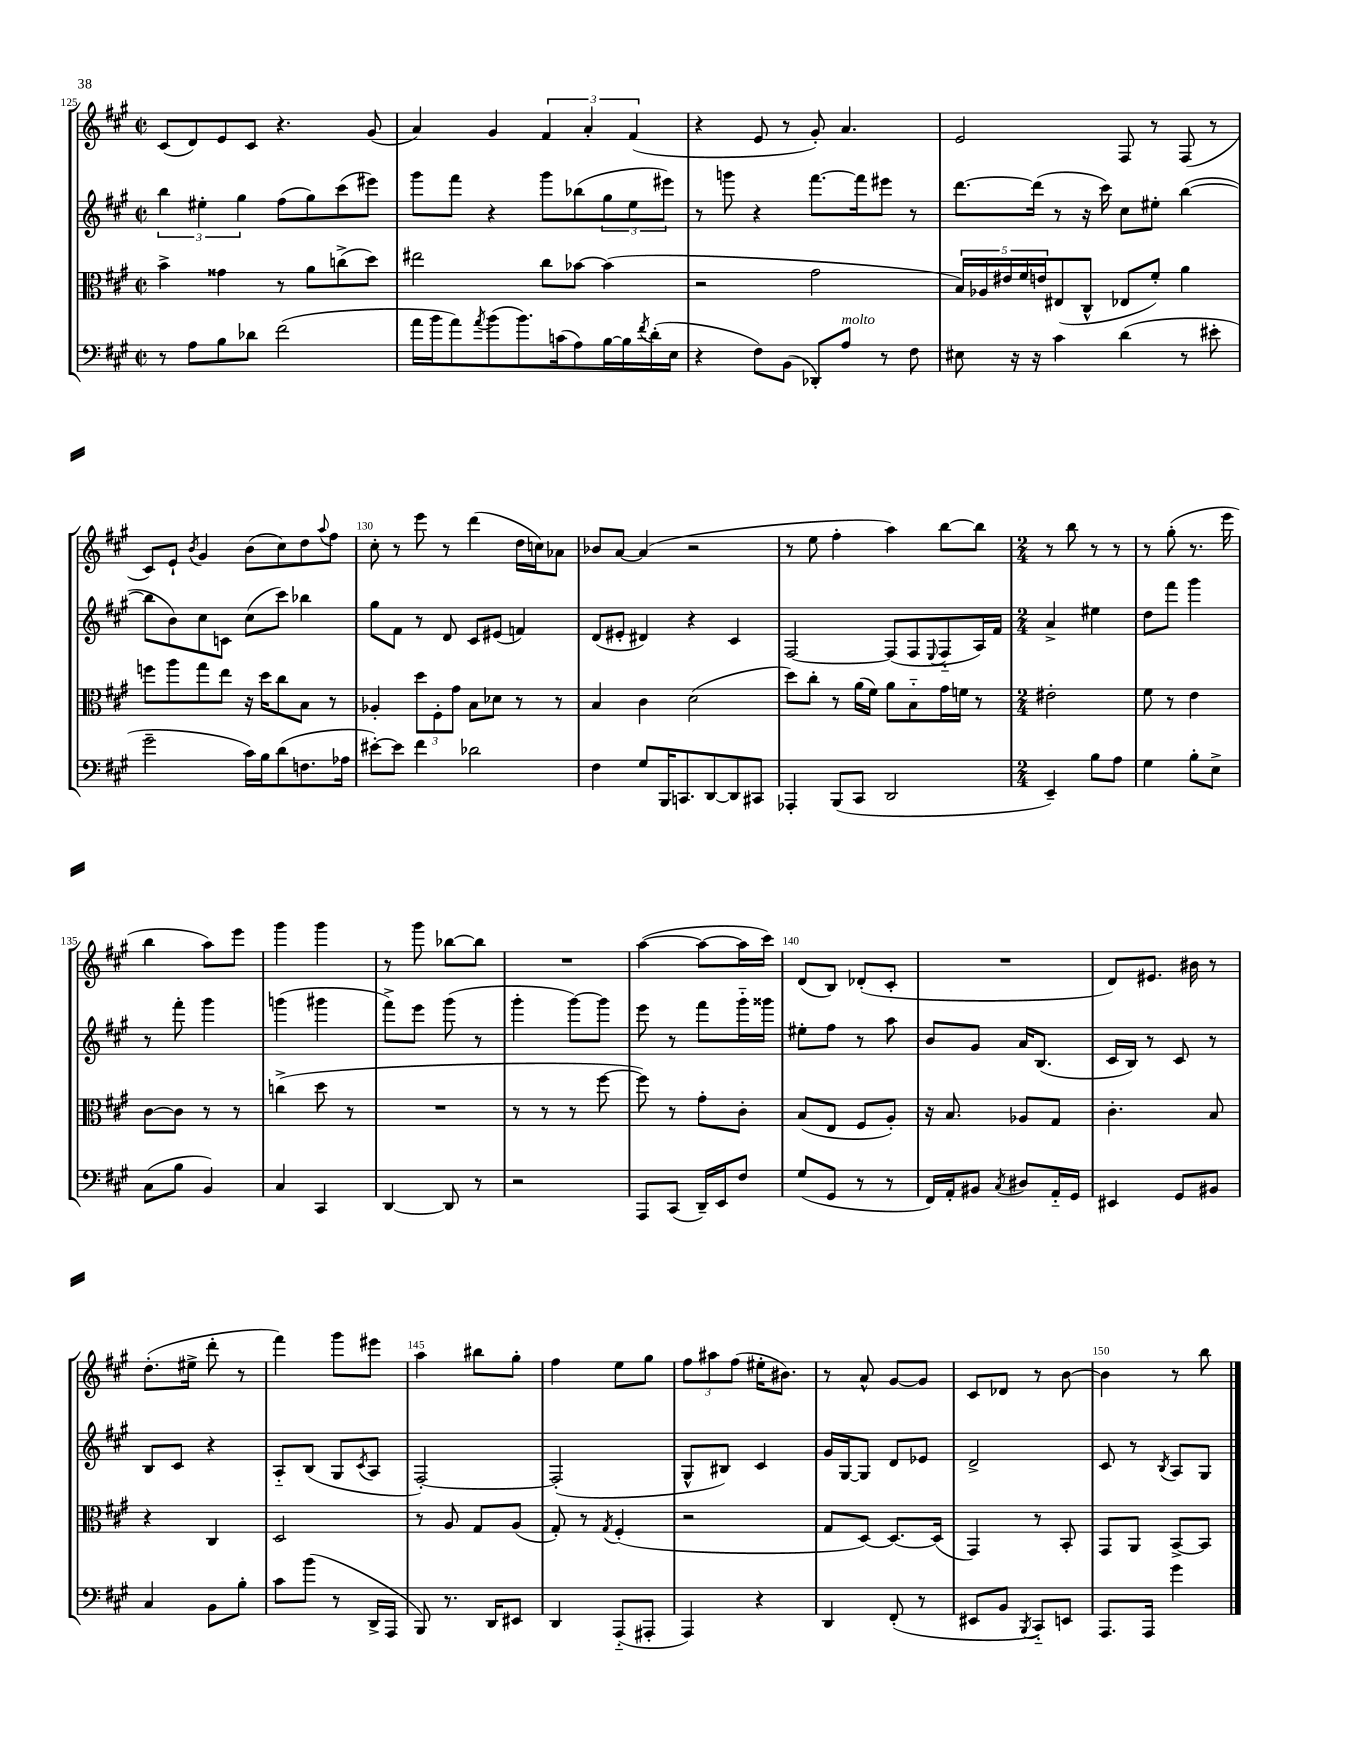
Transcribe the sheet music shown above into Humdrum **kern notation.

**kern	**kern	**kern	**kern
*staff4	*staff3	*staff2	*staff1
*clefF4	*clefC3	*clefG2	*clefG2
*k[f#c#g#]	*k[f#c#g#]	*k[f#c#g#]	*k[f#c#g#]
*M2/2	*M2/2	*M2/2	*M2/2
*met(c|)	*met(c|)	*met(c|)	*met(c|)
8r	4b^\	6bb\	(8c#/L
8A\L	.	.	8d/)
.	.	6ee#'\	.
8B\	4g##\	.	8e/
.	.	6gg#\	.
8d-\J	.	.	8c#/J
(2f#\	8r	(8ff#\L	4.r
.	8a\L	8gg#\)	.
.	(8cc^\	(8ccc#\	.
.	8dd\J)	8eee#\J)	(8g#/
=	=	=	=
16a\LL	2ee#\	8ggg#\L	4a/)
16b\J	.	.	.
8a\)	.	8fff#\J	.
8qa/	.	.	.
(8b\	.	4r	4g#/
8.b\)	.	.	.
.	8cc#\L	8ggg#\L	6f#/
(16c\k	.	.	.
8A\)	[8b-\J	(8bb-\	.
.	.	.	6a'/
[16B\L	(4b-\]	12gg#\	.
16B\]	.	.	.
.	.	12ee\	(6f#/
8qf#/	.	.	.
(16d'\	.	.	.
.	.	12eee#\J)	.
16E\JJ	.	.	.
=	=	=	=
4r	2r	8r	4r
.	.	8ggg\	.
8F#\L)	.	4r	8e/
(8BB\J	.	.	8r
8DD-'/L)	2g#\	[8.fff#\L	8g#'/)
8A/J	.	.	4.a/
.	.	16fff#\]k	.
8r	.	8eee#\J	.
8F#\	.	8r	.
=	=	=	=
8E#\	20B/LL)	[8.ddd\L	2e/
.	20A-/	.	.
.	20e#/	.	.
16r	.	.	.
.	20f#/	.	.
16r	.	(16ddd\]Jk	.
.	20e/J	.	.
4c#\	(8E#/	8r	.
.	8C#^^/J	16r	.
.	.	16ccc#\)	.
(4d\	8E-/L	8cc#\L	8F#/
.	8f#'/J)	8ee#'\J	8r
8r	4a\	([4bb\	(8F#/
8e#'\	.	.	8r
=	=	=	=
2g#~\	8ff\L	8bb\]L	8c#/L)
.	8aa\	8b\)	8e`/J
.	.	.	8qb/
.	8gg#\	8cc#\	4g#/
.	8ee\J	8c\J	.
16c#\LL)	16r	(8cc#\L	(8b\L
16B\J	16dd\LK	.	.
(8d\	8cc#\	8ccc#\J)	8cc#\)
8.F\	8B\J	4bb-\	8dd\
.	.	.	8qqaa/
.	8r	.	8ff#\J
16A-\Jk	.	.	.
=	=	=	=
[8e#'\L)	4A-'/	8gg#\L	8cc#'\
8e#\]J	.	8f#\J	8r
4f#\	12dd\L	8r	8eee\
.	12F#'\	.	.
.	.	8d/	8r
.	12g#\J	.	.
2d-\	8B\L	8c#/L	(4ddd\
.	8d-\J	(8e#/J	.
.	8r	4f/)	16dd\LL
.	.	.	16cc\J)
.	8r	.	8a-\J
=	=	=	=
4F#\	4B/	(8d/L	8b-/L
.	.	8e#'/J	[8a/J
8G#/L	4c#\	4d#/)	(4a/]
16BBB/K	.	.	.
8.CC/	.	.	.
.	(2d\	4r	2r
[8DD/	.	.	.
8DD/]	.	4c#/	.
8CC#/J	.	.	.
=	=	=	=
4AAA-'/	8dd\L)	[2F#/	8r
.	8cc#'\J	.	8ee\
(8BBB/L	8r	.	4ff#'\
8CC#/J	(16a\LL	.	.
.	16f#\JJ)	.	.
2DD/	8a\L	(8F#/]L	4aa\)
.	8B'~\	8F#/	.
.	.	8qqE/	.
.	16g#\L	8F#'~/	[8bb\L
.	16f\JJ	.	.
.	8r	16A/L)	8bb\]J
.	.	16f#/JJ	.
=	=	=	=
*M2/4	*M2/4	*M2/4	*M2/4
4EE~/)	2e#'\	4a^/	8r
.	.	.	8bb\
8B\L	.	4ee#\	8r
8A\J	.	.	8r
=	=	=	=
4G#\	8f#\	8dd\L	8r
.	8r	8fff#\J	(8gg#'\
8B'\L	4e\	4ggg#\	8.r
8E^\J	.	.	.
.	.	.	16eee\
=	=	=	=
(8C#\L	[8c#\L	8r	4bb\
8B\J	8c#\]J	8fff#'\	.
4BB/)	8r	4ggg#\	8aa\L)
.	8r	.	8eee\J
=	=	=	=
4C#/	(4cc^\	(4ggg\	4ggg#\
4CC#/	8dd\	4ggg#\	4ggg#\
.	8r	.	.
=	=	=	=
[4DD/	2r	8fff#^\L)	8r
.	.	8eee\J	8ggg#\
8DD/]	.	(8ggg#\	[8bb-\L
8r	.	8r	8bb-\]J
=	=	=	=
2r	8r	4ggg#'\	2r
.	8r	.	.
.	8r	[8ggg#\L)	.
.	[8ff#\	8ggg#\]J	.
=	=	=	=
8AAA/L	8ff#\])	8eee\	([4aa\
(8CC#/J	8r	8r	.
16DD~/LL)	8g#'\L	8fff#\L	8aa\_L
16EE/J	.	.	.
8F#/J	8c#'\J	16ggg#'~\L	16aa\]L
.	.	16ggg##\JJ	16ccc#\JJ)
=	=	=	=
(8G#/L	(8B/L	8ee#'\L	(8d/L
8GG#/J	8E/J	8ff#\J	8B/J)
8r	8F#/L	8r	(8d-'/L
8r	8A'/J)	8aa\	8c#'/J
=	=	=	=
16FF#/LL)	16r	8b/L	2r
16AA'/J	8.B/	.	.
8BB#/J	.	8g#/J	.
8qC#/	.	.	.
8D#/L	8A-/L	16a/LK	.
.	.	(8.B/J	.
16AA'~/L	8G#/J	.	.
16GG#/JJ	.	.	.
=	=	=	=
4EE#/	4.c#'\	16c#/LL	8d/L)
.	.	16B/JJ)	.
.	.	8r	8.e#/J
8GG#/L	.	8c#/	.
.	.	.	16b#\
8BB#/J	8B/	8r	8r
=	=	=	=
4C#/	4r	8B/L	(8.dd'\L
.	.	8c#/J	.
.	.	.	16ee#^\Jk
8BB\L	4C#/	4r	8ddd'\
8B'\J	.	.	8r
=	=	=	=
8c#\L	2D/	8A'~/L	4fff#\)
(8b\J	.	(8B/J	.
8r	.	8G#/L	8ggg#\L
.	.	8qc#/	.
16DD^/LL	.	8A/J	8eee#\J
16AAA/JJ	.	.	.
=	=	=	=
8BBB/)	8r	[2F#'/)	4aa\
8.r	8A/	.	.
.	8G#/L	.	8bb#\L
16DD/LK	.	.	.
8EE#/J	(8A/J	.	8gg#'\J
=	=	=	=
4DD/	8G#'/)	(2F#'/]	4ff#\
.	8r	.	.
.	8qG#/	.	.
(8AAA'~/L	(4F#'/	.	8ee\L
8AAA#'/J	.	.	8gg#\J
=	=	=	=
4AAA/)	2r	8G#^^/L	12ff#\L
.	.	.	12aa#\
.	.	8B#/J)	.
.	.	.	(12ff#\J
4r	.	4c#/	16ee#'\LK
.	.	.	8.b#\J)
=	=	=	=
4DD/	8G#/L	16g#/LL	8r
.	.	[16G#/J	.
.	[8D/J)	8G#/]J	8a^^/
(8FF#'/	8.D/_L	8d/L	[8g#/L
8r	.	8e-/J	8g#/]J
.	(16D/]Jk	.	.
=	=	=	=
8EE#/L	4GG#/)	2d^/	8c#/L
8BB/J	.	.	8d-/J
8qBBB/	.	.	.
8CC#'~/L)	8r	.	8r
8EE/J	8BB'/	.	[8b\
=	=	=	=
8.AAA/L	8GG#/L	8c#/	4b\]
.	8AA/J	8r	.
16AAA/Jk	.	.	.
.	.	8qB/	.
4g#\	[8BB^/L	8A/L	8r
.	8BB/]J	8G#/J	8bb\
==	==	==	==
*-	*-	*-	*-
